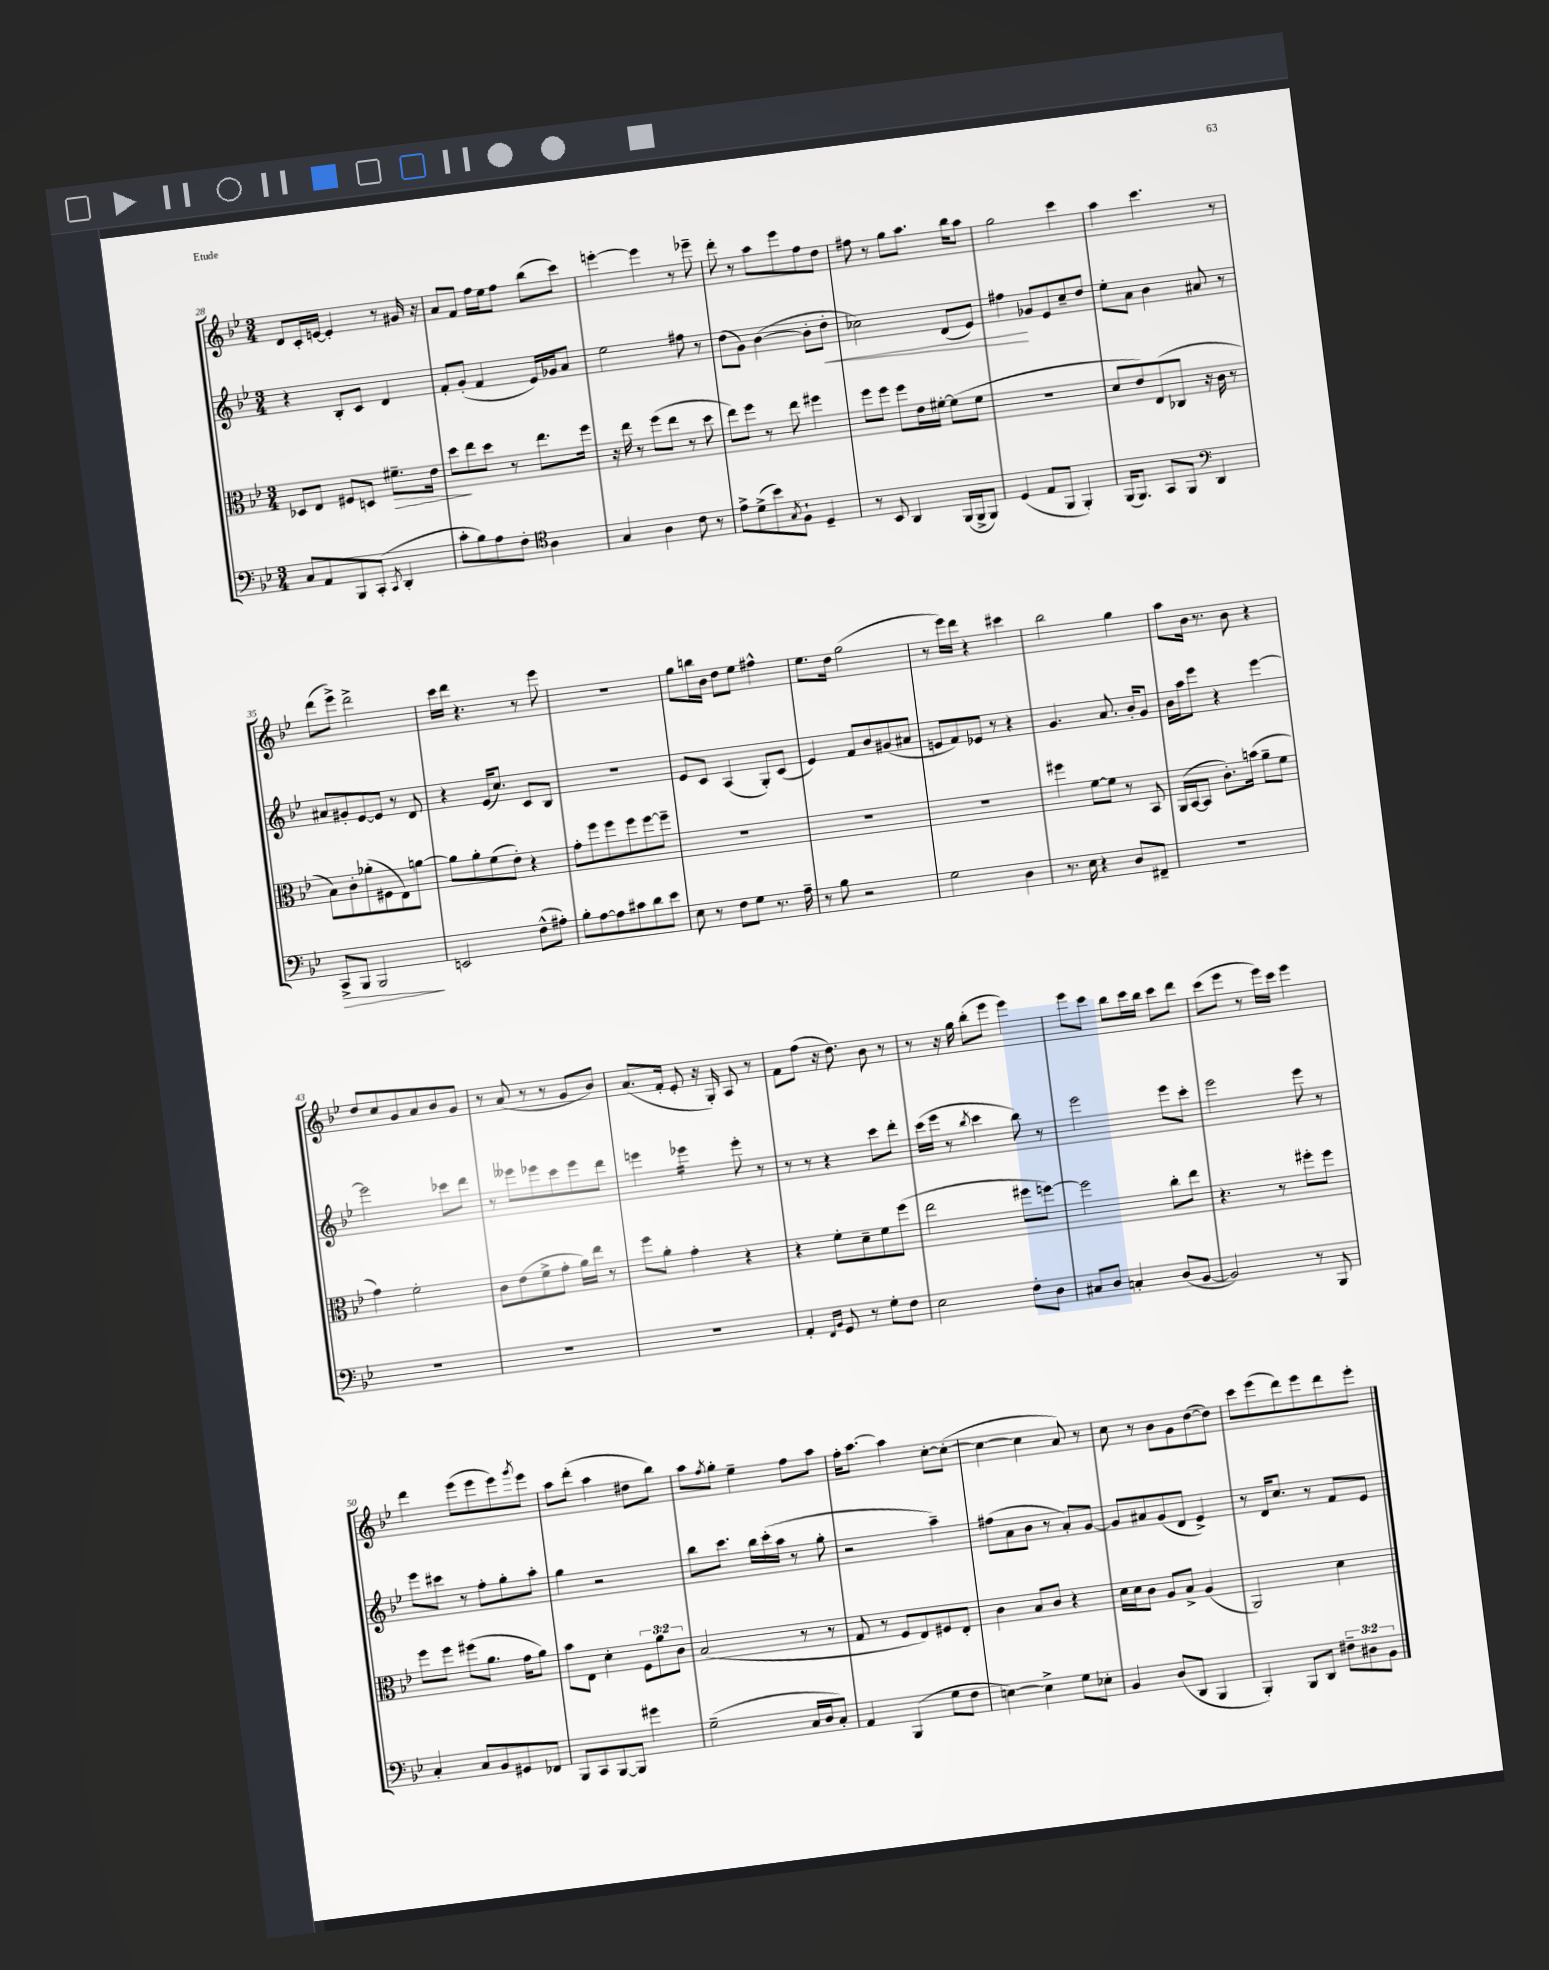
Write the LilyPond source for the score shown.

<<
\new StaffGroup <<
\new Staff = "s0" {
    \clef treble \key bes \major \numericTimeSignature \time 3/4
    d'8 c'16-. e'16~ e'4-. r8 gis'16 r16 |
    a'8 f'8 f''16 ees''16 f''8 bes''8( c'''8) |
    e'''4~-. e'''4 r8 ees'''8-- |
    d'''8-. r8 a''8 ees'''8 f''8 d''8 |
    fis''8 r8 g''8 a''8. bes''16 a''8 |
    g''2 c'''4 |
    a''4 c'''4. r8 |
    d'''8( ees'''8->) d'''2-> |
    c'''16 d'''16 r4. r8 ees'''8 |
    R2. |
    g''8 b''16 bes'16 d''8 ees''8 fis''4-^ |
    ees''8. d''16 g''2( |
    r8 ees'''16) d'''16 r4 cis'''4 |
    bes''2 g''4 |
    a''8 bes'16 r8. bes'8 r4 |
    d''8 c''8 g'8 a'8 bes'8 g'8 |
    r8 a'8( r8 r8 g'8 bes'8) |
    a'8.( f'16-. ees'8-. r16 g16-.) a8 r8 |
    f'8 f''8( r16 d''8.) bes'8 r8 |
    r8 r16 g''16 bes''8-.( ees'''8 ees'''4) |
    ees'''8 c'''8 bes''8 c'''16 bes''16 c'''8 d'''8 |
    c'''8( ees'''8 r8 ees'''16) c'''16 ees'''4 |
    d'''4 ees'''8( ees'''8 ees'''8) \acciaccatura { g'''8 } ees'''8 |
    a''8 d'''8-.( a''4 dis''8 bes''8) |
    a''8 \acciaccatura { f''8 } g''8-. ees''4-- f''8 a''8 |
    f''16-. a''8.~ a''4 c''8~-. c''8~-.( |
    c''4~ c''4 a'8) r8 |
    c''8 r8 bes'8 g'8 d''8~( d''8) |
    c'''8 ees'''8( d'''8) ees'''8 d'''8 ees'''8-. \bar "|." |
}
\new Staff = "s1" {
    \clef treble \key bes \major \numericTimeSignature \time 3/4
    r4 bes8-. c'8 d'4 |
    f'8-. g'8-.( f'4 ees'16) ges'16 a'8 |
    ees''2 fis''8 r8 |
    d''8( g'8) bes'4~( bes'8-. d''8-.\< |
    ces''2) d'8( ees'8) |
    fis''4\! ges'8 ees'8 c''8-- d''8 |
    ees''8-. a'8 bes'4 ais'8 r8 |
    ais'8 gis'8-. ees'8~ ees'8 r8 d'8 |
    r4 ees'16( c''8.) c'8 bes8 |
    R2. |
    ees'8 c'8 a4( g8-.) c'8( |
    ees'4) f'8 bes'8 gis'8( ais'8 |
    e'8 f'8) ees'8 r8 r4 |
    g'4. a'8. bes'16-. g'8 |
    bes'16 a''16 ees'''8 r4 ees'''4~ |
    ees'''2 ces'''8 d'''8 |
    r8 eeses'''8 ees'''8 c'''8 ees'''8 d'''8 |
    e'''4 ees'''4:16 ees'''8-. r8 |
    r8 r8 r4 c'''8 d'''8-. |
    c'''16( ees'''16 r8 \acciaccatura { bes''8 } c'''4 bes''8) r8 |
    ees'''2 ees'''8 c'''8-. |
    ees'''2 ees'''8 r8 |
    ees'''8 cis'''8 r8 f''8-. g''8-. a''8-. |
    g''4 r2 |
    bes''8 c'''8. bes''16 c'''16-.( a''16 r8 g''8-. |
    r2 a''4--) |
    fis''8( a'8 bes'8 r8 a'8-.) g'8~ |
    g'8 ais'8 g'8( d'8 ees'4->) |
    r8 d'16 c''8. r8 f'8 ees'8 \bar "|." |
}
\new Staff = "s2" {
    \clef alto \key bes \major \numericTimeSignature \time 3/4 \override Staff.TupletNumber.text = #tuplet-number::calc-fraction-text
    des8 ees8 fis8 d8 fis'8.--\> ees'16 |
    d''8\! ees''8 d''8 r8 ees''8. f''16 |
    r16 ees''16 r8 f''8( ees''8 r8 d''8 |
    ees''8) f''8 r8 ees''8 fis''4 |
    f''8 f''8 f''8 ees'16 fis'16~-. fis'8( fis'8 |
    R2. |
    d'8 ees'8) ees8( ces8 r16 c'16 r8 |
    bes8) c'8-. aes'8-.( fis8 ees8) a'8~ |
    a'8 a'8-. f'8( ees'8-.) r4 |
    g'8-. f''8 f''8 f''8 f''8~ f''8-- |
    R2. |
    R2. |
    R2. |
    fis''4 f'8~ f'8 r8 bes,8 |
    a,16( bes,16~ bes,8 c'8.-.) b'16( a'8-- f'8 |
    g'4) f'2-. |
    c'8 ees'8( f'8-> g'8-. a'16) ees''16 r8 |
    f''8 a'8-. g'4-. r4 |
    r4 f'8-. d'8-- f'8 f''8( |
    ees''2 fis''8 f''8~) |
    f''2 c''8-. ees''8 |
    r4. r8 fis''8-. fis''8 |
    f''8 f''8 fis''8( a'8. g'16 a'8) |
    bes'8 ees8 d'4-. \tuplet 3/2 { f8 a'8 c'8 } |
    bes2( r8 r8 |
    g8 r8 f8 ees8) fis8 ees8-. |
    c'4 bes8 c'8 r4 |
    d'16 d'16 c'8 a8 bes8-> a4( |
    a,2) d'4 \bar "|." |
}
\new Staff = "s3" {
    \clef bass \key bes \major \numericTimeSignature \time 3/4 \override Staff.TupletNumber.text = #tuplet-number::calc-fraction-text
    c8 a,8 bes,,8 c,8-.( \acciaccatura { c,8 } d,4-. |
    c'8-. bes8) a8 f8-. \clef tenor a4 |
    g4 a4 c'8 r8 |
    ees'8-> d'8->( bes'8) \acciaccatura { g8 } f8-! d4-- |
    r8 bes,8 a,4 f,16( f,16-> f,8) |
    d4( ees8 f,8 f,4-.) |
    f,16( f,8.) g,8 f,8 \clef bass d,4 |
    c,8->\> bes,,8 bes,,2\! |
    e,2 f8-^( ais8-.) |
    bes8-. a8~ a8 cis'8 d'8 ees'8 |
    ees8 r8 f8 g8 r8. a16-- |
    r8 bes8 r2 |
    g2 d4 |
    r8. ees16 r4 d8 fis,8-- |
    R2. |
    R2. |
    R2. |
    R2. |
    a,4-. \grace { f,16 bes,16 } g,8 r8 g8-. f8 |
    ees2 f8-. d8 |
    cis8 d8 c4-. d8( bes,8~ |
    bes,2) r8 bes,,8 |
    c4-. c8 bes,8 gis,8 fes,8 |
    bes,,8 c,8 bes,,8~ bes,,8 gis'4 |
    g2--( c16 d16 c8-.) |
    a,4 bes,,4( g8 f8 |
    e4~) e4-> g8 ees8-. |
    bes,4 d8( d,8 bes,,4 |
    bes,,4-.) bes,,8 d,8 \tuplet 3/2 { fis8-- dis8 bes,8 } \bar "|." |
}
>>
>>
\layout { \context { \Score currentBarNumber = #28 } }
